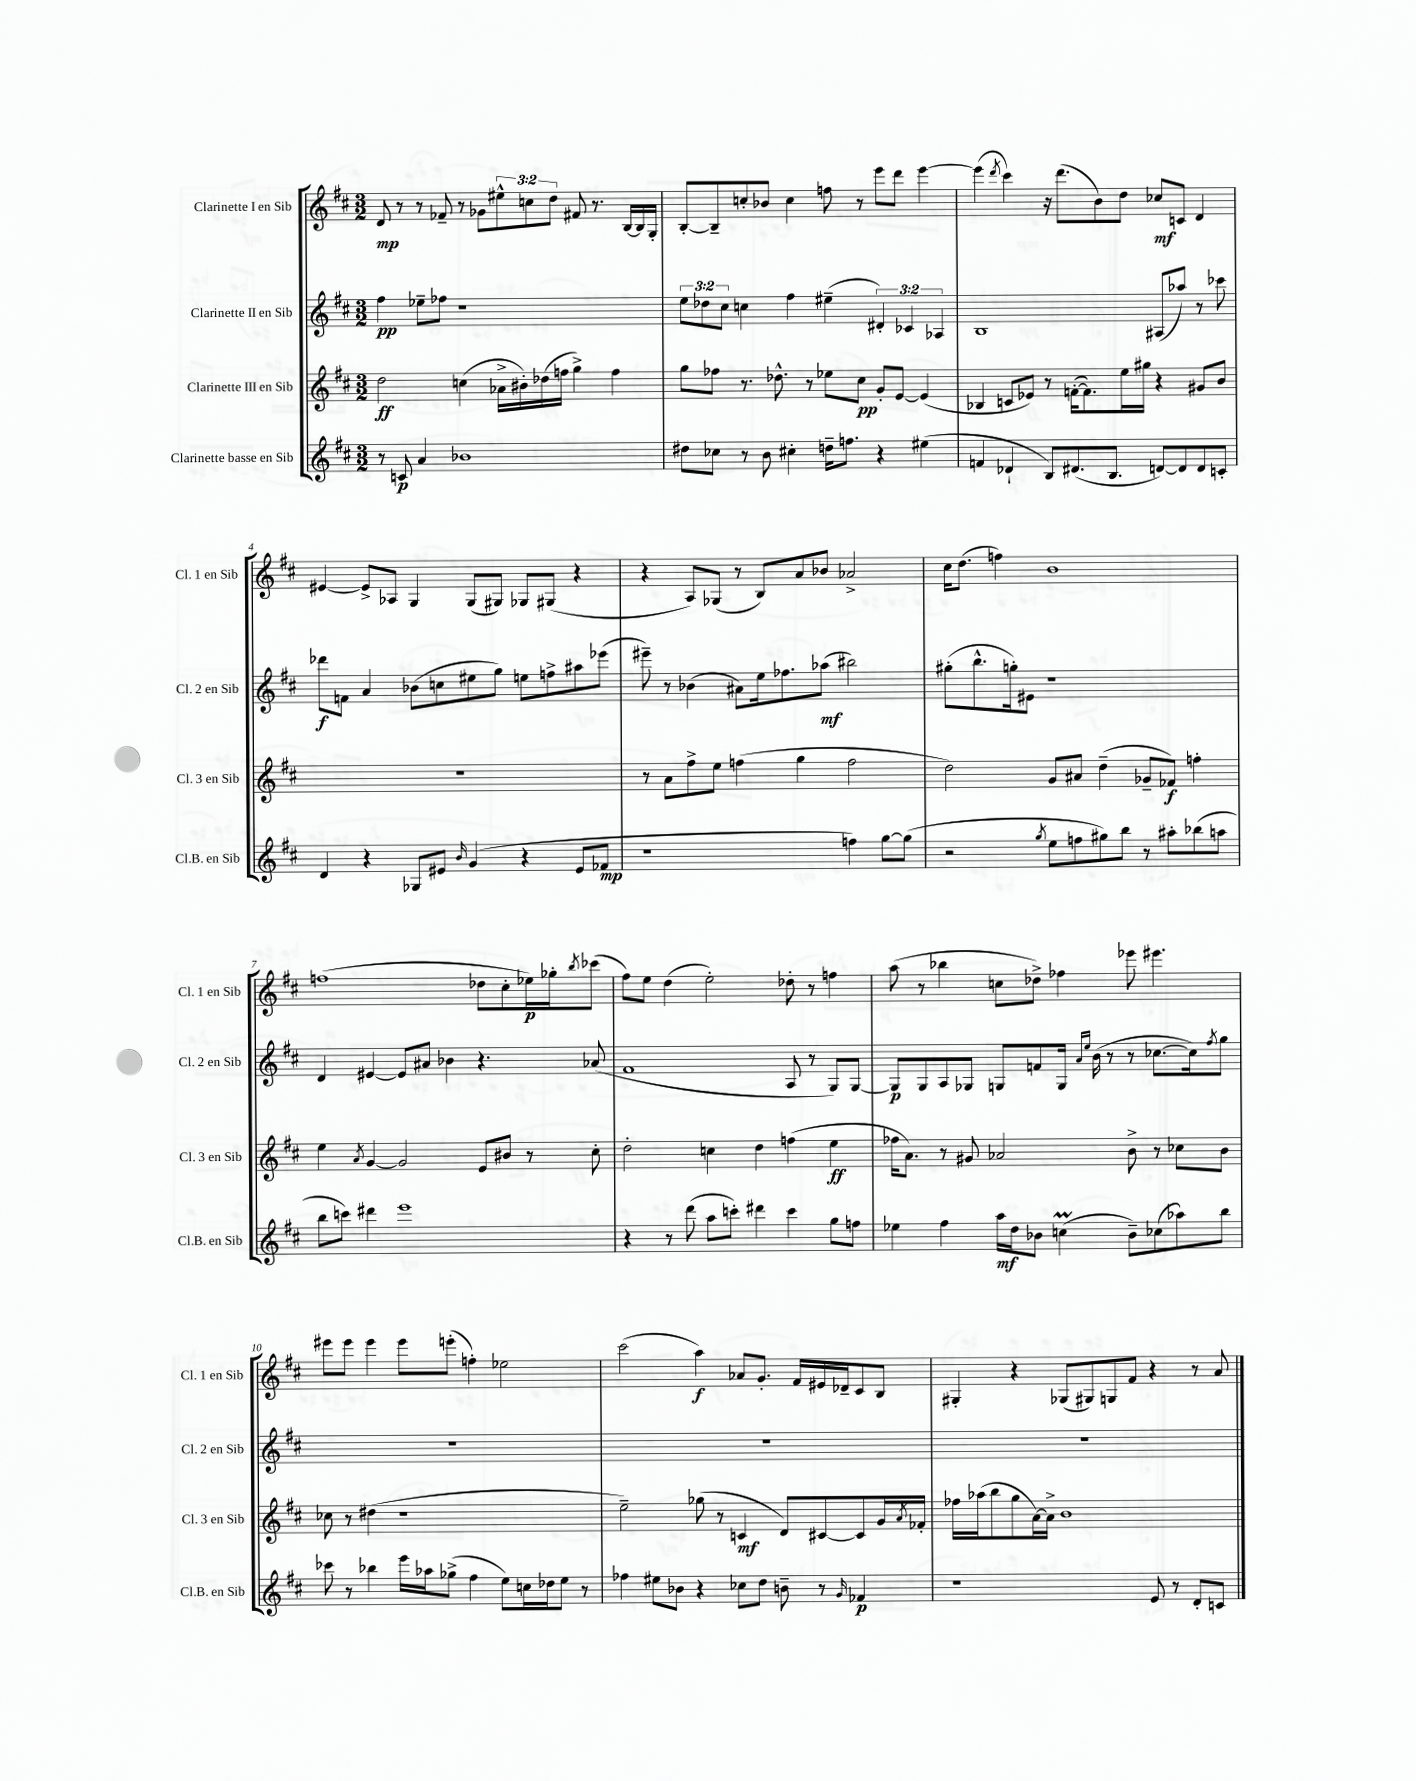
<<
\new StaffGroup <<
\new Staff = "s0" \with { instrumentName = "Clarinette I en Sib" shortInstrumentName = "Cl. 1 en Sib" } {
    \clef treble \key d \major \numericTimeSignature \time 3/2 \override Staff.TupletNumber.text = #tuplet-number::calc-fraction-text
    d'8\mp r8 r8 fes'8-- r8 ges'8 \tuplet 3/2 { eis''8-^ c''8 d''8 } fis'8 r8. b16~ b16 g16-. |
    b8~-. b8-- c''8-. bes'8 c''4 f''8 r8 e'''8 d'''8 e'''4~ |
    e'''4( \acciaccatura { d'''8 } cis'''4) r16 d'''8.( b'8) d''8 ces''8\mf c'8 d'4 |
    eis'4~ eis'8-> aes8 g4 g8( gis8) ges8 gis8( r4 |
    r4 a8) ges8( r8 b8) a'8 bes'8 aes'2-> |
    cis''16 d''8.( f''4) b'1 |
    f''1( des''8 cis''8-. ees''16\p) ges''16-. \acciaccatura { b''8 } ces'''8( |
    fis''8) e''8 d''4( e''2-.) des''8-. r8 f''4 |
    a''8( r8 bes''4 c''8 des''8->) fes''4 ees'''8 eis'''4. |
    eis'''8 eis'''8 eis'''4 eis'''8 e'''8-.( f''4-.) ees''2 |
    cis'''2( a''4\f) aes'8 g'8.-. fis'16 eis'16 des'16-- cis'8 b8 |
    gis4-. r4 ges8( gis8) g8 fis'8 r4 r8 a'8 \bar "|." |
}
\new Staff = "s1" \with { instrumentName = "Clarinette II en Sib" shortInstrumentName = "Cl. 2 en Sib" } {
    \clef treble \key d \major \numericTimeSignature \time 3/2 \override Staff.TupletNumber.text = #tuplet-number::calc-fraction-text
    fis''4\pp ees''8-- fes''8 r1 |
    \tuplet 3/2 { e''8 des''8 cis''8 } c''4 fis''4 eis''4--( \tuplet 3/2 { dis'4-.) ces'4 aes4 } |
    b1 ais8( aes''8) r8 ces'''8 |
    des'''8\f f'8 a'4 bes'8( c''8 eis''8 g''8) e''8 f''8-> ais''8 ees'''8( |
    eis'''8--) r8 bes'4( ais'8) e''16 fes''8. aes''8\mf( bis''2) |
    gis''8-.( b''8.-^ g''16-.) eis'8 r1 |
    d'4 eis'4~ eis'8 ais'8 bes'4 r4. aes'8( |
    fis'1 a8 r8 g8) g8~ |
    g8\p g8 a8 ges8 g8 f'8 g16 \grace { a'16 e''16 } b'16( r8 r8 ces''8.~ ces''16) \acciaccatura { fis''8 } g''8 |
    R1. |
    R1. |
    R1. \bar "|." |
}
\new Staff = "s2" \with { instrumentName = "Clarinette III en Sib" shortInstrumentName = "Cl. 3 en Sib" } {
    \clef treble \key d \major \numericTimeSignature \time 3/2
    d''2\ff c''4( aes'16-> bis'16-.) des''16( f''16 g''4->) f''4 |
    g''8 fes''8 r8. des''8.-^ r8 ees''8 cis''8\pp g'8-. e'8~ e'4( |
    bes4 c'8 ees'8) r8 f'16~-.( f'8.) e''16 gis''16 r4 gis'8 b'8 |
    R1. |
    r8 a'8 fis''8-> e''8 f''4( g''4 f''2 |
    d''2) g'8 ais'8 d''4--( ges'8-- fes'8\f) f''4-. |
    e''4 \acciaccatura { a'8 } g'4~ g'2 e'8 bis'8 r8 cis''8-. |
    d''2-. c''4 d''4 f''4( e''4\ff |
    fes''16 a'8.) r8 gis'8 aes'2 b'8-> r8 ces''8 b'8 |
    ces''8 r8 dis''4( r1 |
    e''2--) ges''8( r8 c'4\mf d'8) cis'8~ cis'8 g'16 \acciaccatura { a'8 } fes'16-. |
    fes''16 aes''16( b''8 g''8 a'16~) a'16-> b'1 \bar "|." |
}
\new Staff = "s3" \with { instrumentName = "Clarinette basse en Sib" shortInstrumentName = "Cl.B. en Sib" } {
    \clef treble \key d \major \numericTimeSignature \time 3/2
    r8 c'8\p a'4 bes'1 |
    dis''8 ces''8 r8 b'8 cis''4-. d''16-- f''8. r4 eis''4( |
    f'4 des'4-! b8) dis'8.( b8. d'8~) d'8 d'8 c'8-. |
    d'4 r4 ges8 eis'8 \grace { b'16 } g'4( r4 eis'8 fes'8\mp |
    r1 f''4) g''8~ g''8( |
    r2 \acciaccatura { g''8 } e''8 f''8 gis''8) b''8 r8 ais''8-. bes''8( a''8 |
    b''8 c'''8) dis'''4 e'''1 |
    r4 r8 d'''8( a''8 c'''8-.) dis'''4 c'''4 g''8 f''8 |
    ees''4 fis''4 a''16\mf d''16 bes'8 c''4\prall( bes'8--) ces''8( aes''8) b''8 |
    ces'''8 r8 bes''4 e'''16 aes''16 ges''8->( fis''4 e''8) c''16 des''16 e''8 r8 |
    fes''4 eis''8 bes'8 r4 ces''8 d''8 b'8-- r8 \grace { g'16 } fes'4\p |
    r1 e'8 r8 d'8-. c'8 \bar "|." |
}
>>
>>
